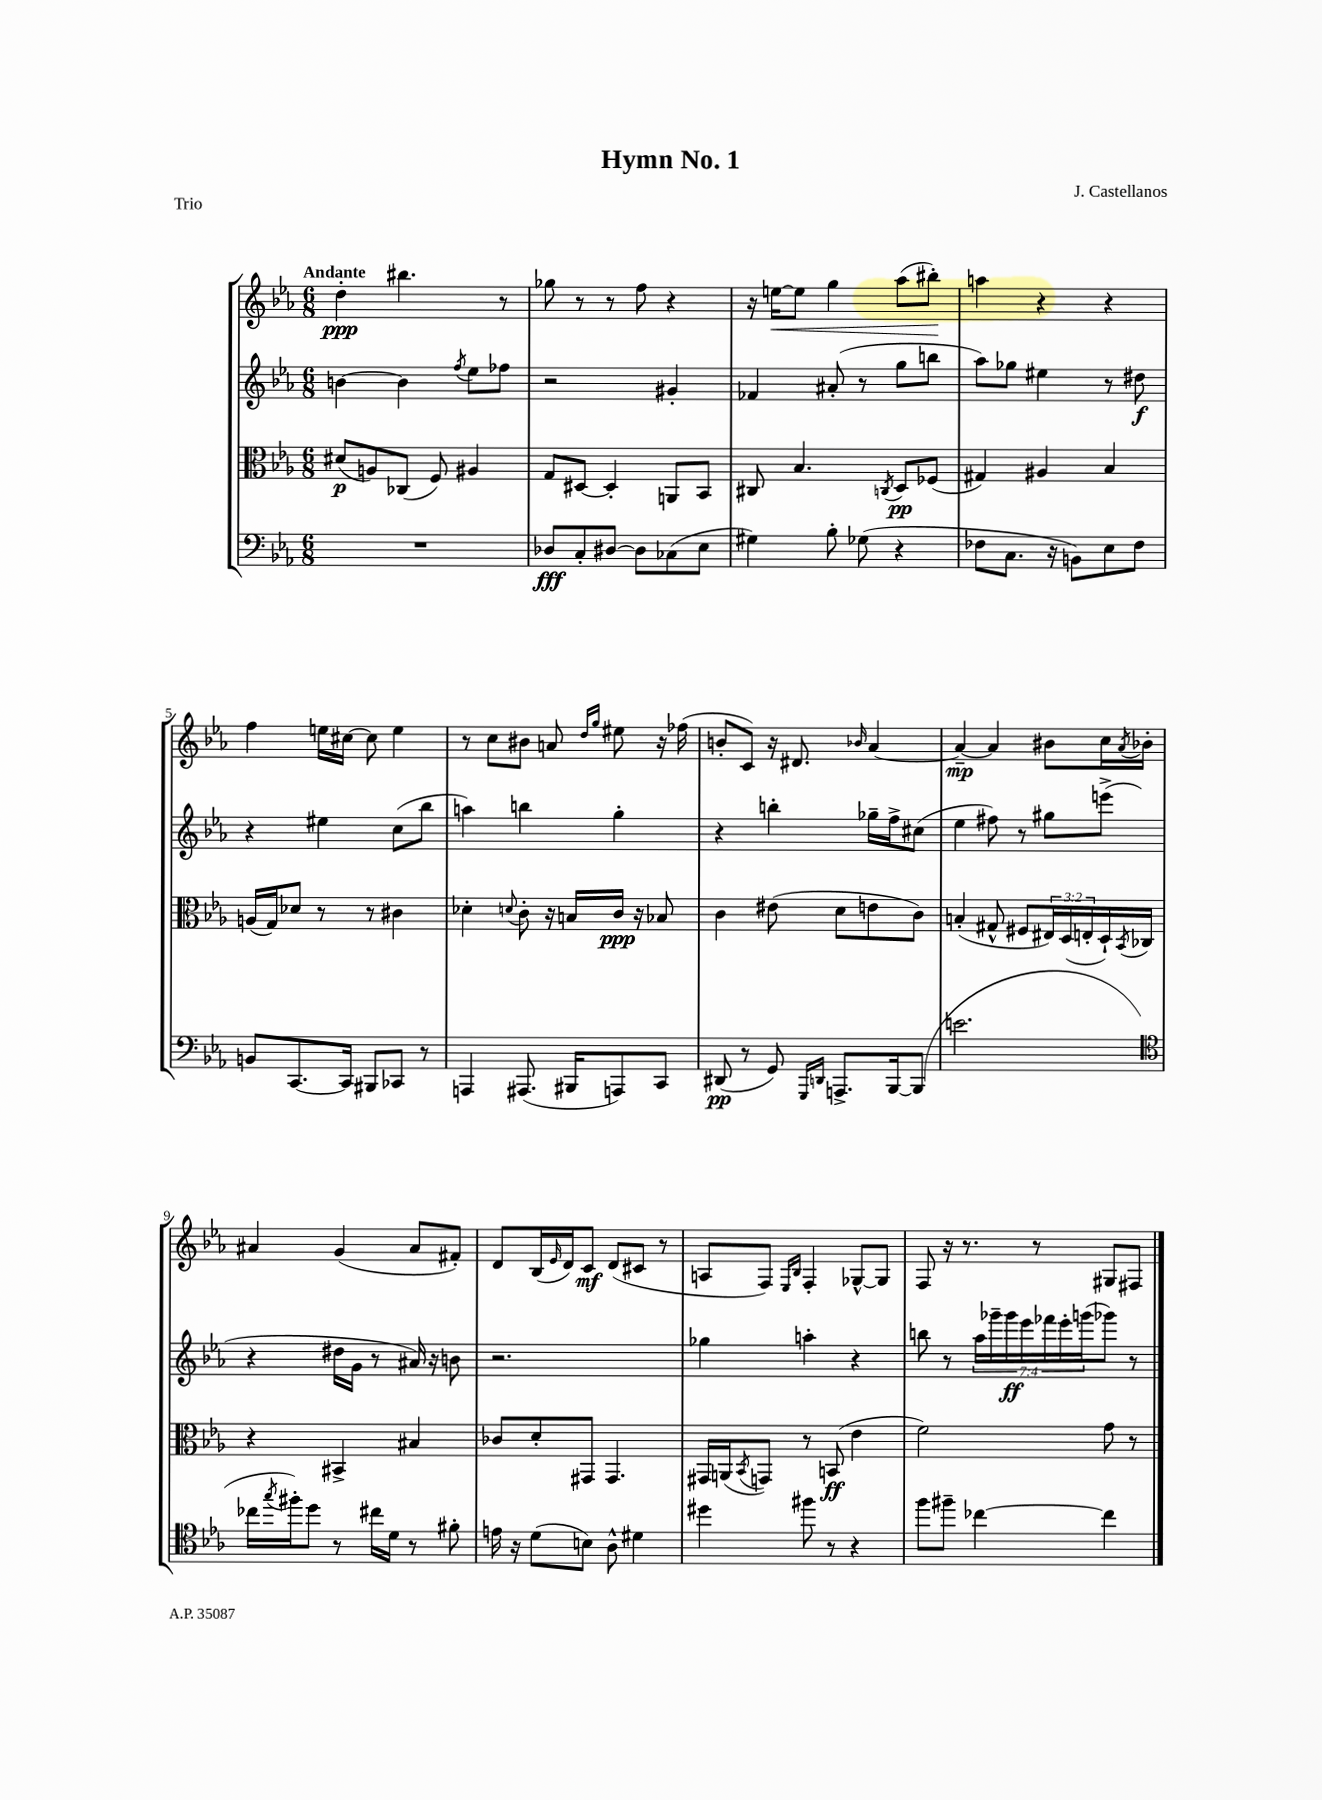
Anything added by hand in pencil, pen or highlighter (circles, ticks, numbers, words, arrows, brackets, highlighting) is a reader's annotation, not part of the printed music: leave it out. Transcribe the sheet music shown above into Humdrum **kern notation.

**kern	**kern	**kern	**kern
*staff4	*staff3	*staff2	*staff1
*clefF4	*clefC3	*clefG2	*clefG2
*k[b-e-a-]	*k[b-e-a-]	*k[b-e-a-]	*k[b-e-a-]
*M6/8	*M6/8	*M6/8	*M6/8
2.r	(8d#/L	[4b\	4dd'\
.	8A/)	.	.
.	(8C-/J	4b\]	4.bb#\
.	8F/)	.	.
.	.	8qff/	.
.	4A#/	8ee-\L	.
.	.	8ff-\J	8r
=	=	=	=
8D-/L	8G/L	2r	8gg-\
8C'/	[8D#/J	.	8r
[8D#/J	4D#'/]	.	8r
8D#\]L	.	.	8ff\
(8C-\	8AA/L	4g#'/	4r
8E-\J	8BB-/J	.	.
=	=	=	=
4G#\)	8C#/	4f-/	16r
.	.	.	[16ee\LK
.	4.B-/	.	8ee\]J
8B-'\	.	(8a#'/	4gg\
(8G-\	.	8r	.
.	8qC/	.	.
4r	8D/L	8gg\L	(8aa-\L
.	(8F-/J	8bb\J	8bb#'\J)
=	=	=	=
8F-\L	4G#/)	8aa-\L)	4aa\
8.C\J	.	8gg-\J	.
.	4A#/	4ee#\	4r
16r	.	.	.
8BB\L)	.	.	.
8E-\	4B-/	8r	4r
8F-\J	.	8dd#\	.
=	=	=	=
8BB/L	(16A/LL	4r	4ff\
.	16G/J)	.	.
[8.CC/	8d-/J	.	.
.	8r	4ee#\	16ee\LL
16CC/]Jk	.	.	[16cc#\JJ
8BBB#/L	8r	.	8cc#\]
8CC-/J	4c#\	(8cc\L	4ee\
8r	.	8bb-\J	.
=	=	=	=
4AAA/	4d-'\	4aa\)	8r
.	.	.	8cc\L
.	8qqd/	.	.
(8.AAA#/	8c'\	4bb\	8b#\J
.	16r	.	8a/
16BBB#/LK	16B/LL	.	.
.	.	.	16qqdd/LL
.	.	.	16qqgg/JJ
8AAA/)	16c/JJ	4gg'\	8ee#\
.	16r	.	.
8CC/J	8B-/	.	16r
.	.	.	(16ff-\
=	=	=	=
(8DD#/	4c\	4r	8b'/L
8r	.	.	8c/J)
8GG/)	(8e#\	4bb'\	16r
.	.	.	8.d#/
16qqGGG/LL	.	.	.
16qqDD/JJ	.	.	.
8.AAA^/L	8d\L	.	.
.	.	.	16qqb-/
.	8e\	16gg-~\LL	[4a-/
[16BBB-/k	.	16ff^\J	.
(8BBB-/]J	8c\J)	(8cc#\J	.
=	=	=	=
2.e\	(4B'/	4ee-\	4a-~/_
.	8G#^^/	8ff#\)	4a-/]
.	8F#/L	8r	.
.	24E#/L)	8gg#\L	8b#\L
.	(24D/	.	.
.	24E'/	.	.
.	16D`/)	(8eee^\J	16cc\L
.	8qBB-/	.	8qa-/
.	16C-/JJ	.	16b-'\JJ
=	=	=	=
*clefC4	*	*	*
16cc-\LL	4r	4r	4a#/
8qgg/	.	.	.
16ff#'\J)	.	.	.
8dd\J	.	.	.
8r	4BB#^/	16dd#\LL	(4g/
.	.	16g\JJ	.
16cc#\LL	.	8r	.
16d\JJ	.	.	.
8r	4B#/	16a#/)	8a#/L
.	.	16r	.
8f#'\	.	8b\	8f#'/J)
=	=	=	=
16e\	8c-/L	2.r	8d/L
16r	.	.	.
(8d\L	8d'/	.	(16B-/L
.	.	.	16qqe-/
.	.	.	16d/J)
8B\J)	8GG#/J	.	8c/J
8A-^^\	4.GG#/	.	(8d/L
4d#\	.	.	8c#/J
.	.	.	8r
=	=	=	=
4dd#\	16GG#/LL	4gg-\	8A/L
.	(16AA/J	.	.
.	8qBB-/	.	.
.	8GG/J)	.	8F/J)
.	.	.	16qqE-/LL
.	.	.	16qqB-/JJ
8ff#\	8r	4aa'\	4F'/
8r	(8BB/	.	.
4r	4e-\	4r	[8G-^^/L
.	.	.	8G-/]J
=	=	=	=
8ff\L	2f\)	8bb\	8F/
8ff#~\J	.	8r	16r
.	.	.	8.r
[4cc-\	.	28aa-\LL	.
.	.	28ggg-~\	.
.	.	28ggg-\	.
.	.	28eee-\	.
.	.	.	8r
.	.	28fff-\	.
.	.	28eee-'\	.
.	.	(28ggg\J	.
4cc-\]	8g\	8ggg-\J)	8G#/L
.	8r	8r	8F#/J
==	==	==	==
*-	*-	*-	*-
